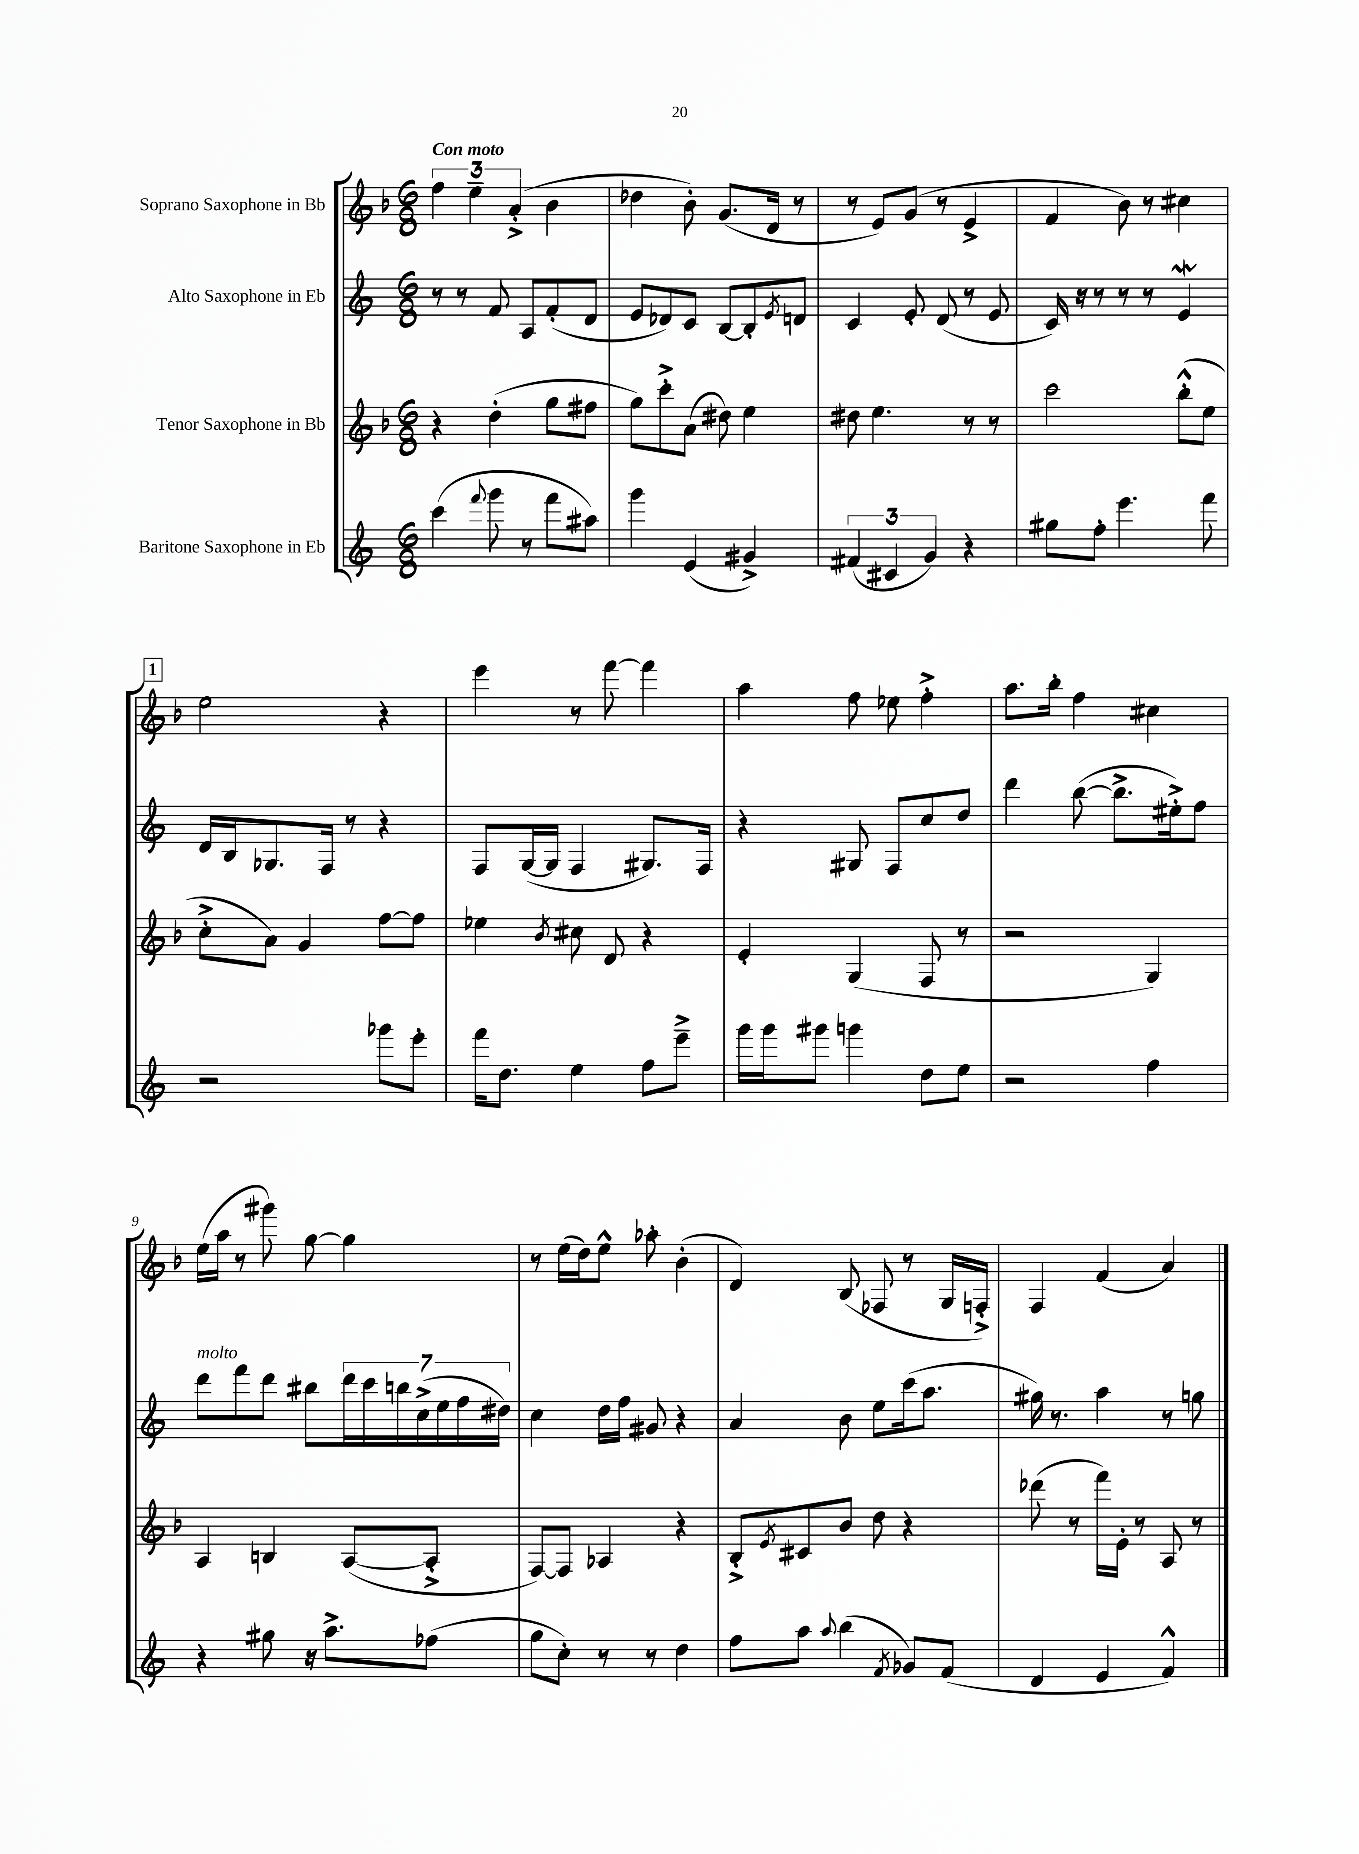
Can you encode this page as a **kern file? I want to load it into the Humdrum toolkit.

**kern	**kern	**kern	**kern
*part4	*part3	*part2	*part1
*staff4	*staff3	*staff2	*staff1
*I"Baritone Saxophone in Eb	*I"Tenor Saxophone in Bb	*I"Alto Saxophone in Eb	*I"Soprano Saxophone in Bb
*clefG2	*clefG2	*clefG2	*clefG2
*k[]	*k[b-]	*k[]	*k[b-]
*M6/8	*M6/8	*M6/8	*M6/8
=1	=1	=1	=1
!	!	!	!LO:TX:a:B:t=Con moto
(4ccc\	4r	8r	6ff\
.	.	8r	.
.	.	.	6ee~\
8qqfff/	.	.	.
8ggg\	(4dd'\	8f/	.
.	.	.	(6a'^/
8r	.	8A/L	.
8fff\L	8gg\L	(8f'/	4b-\
8aa#X\J)	8ff#X\J	8d/J	.
=2	=2	=2	=2
4ggg\	8gg\L)	8e/L	4dd-X\
.	8ccc'^\	8d-X/)	.
(4e/	(8a\J	8c/J	8b-'\)
.	8dd#X\)	[8B/L	(8.g/L
4g#X^/)	4ee\	8B'/]	.
.	.	.	16d/Jk
.	.	8qe/	.
.	.	8dn/J	8r
=3	=3	=3	=3
(6f#X/	8dd#X\	4c/	8r
.	4.ee\	.	8e/L)
6c#X/	.	.	.
.	.	8e'/	(8g/J
6g/)	.	.	.
.	.	(8d/	8r
4r	8r	8r	4e^/
.	8r	8e/	.
=4	=4	=4	=4
8gg#X\L	2ccc\	16c/)	4f/
.	.	16r	.
8ff'\J	.	8r	.
4.eee\	.	8r	8b-\)
.	.	8r	8r
.	(8bb-'^^\L	4eW/	4cc#X\
8fff\	8ee\J	.	.
!!LO:LB:g=z
!!LO:REH:place=s1:t=1
=5	=5	=5	=5
2r	8cc'^\L	16d/LL	2ee\
.	.	16B/J	.
.	8a\J)	8.G-X/	.
.	4g/	.	.
.	.	16F/Jk	.
.	.	8r	.
8ggg-X\L	[8ff\L	4r	4r
8eee'\J	8ff\J]	.	.
=6	=6	=6	=6
16fff\KL	4ee-X\	8F/L	4eee\
8.dd\J	.	.	.
.	.	([16G/L	.
.	.	16G/JJ]	.
.	8qb-/	.	.
4ee\	8cc#X\	4F/	8r
.	8d/	.	[8fff\
8ff\L	4r	8.G#X/L)	4fff\]
8eee~^\J	.	.	.
.	.	16F/Jk	.
=7	=7	=7	=7
16ggg\LL	4e'/	4r	4aa\
16ggg\J	.	.	.
8ggg#X\J	.	.	.
4gggn\	(4G/	8G#X/	8ff\
.	.	8F/L	8ee-X\
8dd\L	8F/	8cc/	4ff'^\
8ee\J	8r	8dd/J	.
=8	=8	=8	=8
2r	2r	4ddd\	8.aa\L
.	.	.	16bb-'\Jk
.	.	([8bb\	4ff\
.	.	8.bb^\L]	.
4ff\	4G/)	.	4cc#X\
.	.	16ee#X'^\k)	.
.	.	8ff\J	.
!!LO:LB:g=z
=9	=9	=9	=9
!	!	!LO:TX:a:i:t=molto	!
4r	4A/	8ddd\L	(16ee\LL
.	.	.	16aa\JJ
.	.	8fff\	8r
8gg#X\	4Bn/	8ddd\J	8ggg#X\)
16r	.	8bb#X\L	[8gg\
8.aa^\L	.	.	.
.	([8A/L	28ddd\L	4gg\]
.	.	28ccc\	.
.	.	28bbn\	.
.	.	(28cc^\	.
(8ff-X\J	8A'^/J]	.	.
.	.	28ee\	.
.	.	28ff\	.
.	.	28dd#X\JJ)	.
=10	=10	=10	=10
8gg\L	[8F/L)	4cc\	8r
8cc'\J)	8F/J]	.	(16ee\LL
.	.	.	16dd\J)
8r	4A-X/	16dd\LL	8ee^^\J
.	.	16ff\JJ	.
8r	.	8g#X/	8aa-X'\
4dd\	4r	4r	(4b-'\
=11	=11	=11	=11
8ff\L	8B-'^/L	4a/	4d/)
.	8qe/	.	.
8aa\J	8c#X/	.	.
8qqaa/	.	.	.
(4bb\	8b-/J	8b\	(8B-/
.	8dd\	8ee\L	8F-X/
8qf/	.	.	.
8g-X/L)	4r	(16ccc\k	8r
.	.	8.aa\J	.
(8f/J	.	.	16G/LL
.	.	.	16Fn'^/JJ)
=12	=12	=12	=12
4d/	(8ddd-X\	16gg#X\)	4F/
.	.	8.r	.
.	8r	.	.
4e/	16fff\LL)	4aa\	(4f/
.	16e'\JJ	.	.
.	8r	.	.
4f^^/)	8A/	8r	4a/)
.	8r	8ggn\	.
==	==	==	==
*-	*-	*-	*-
